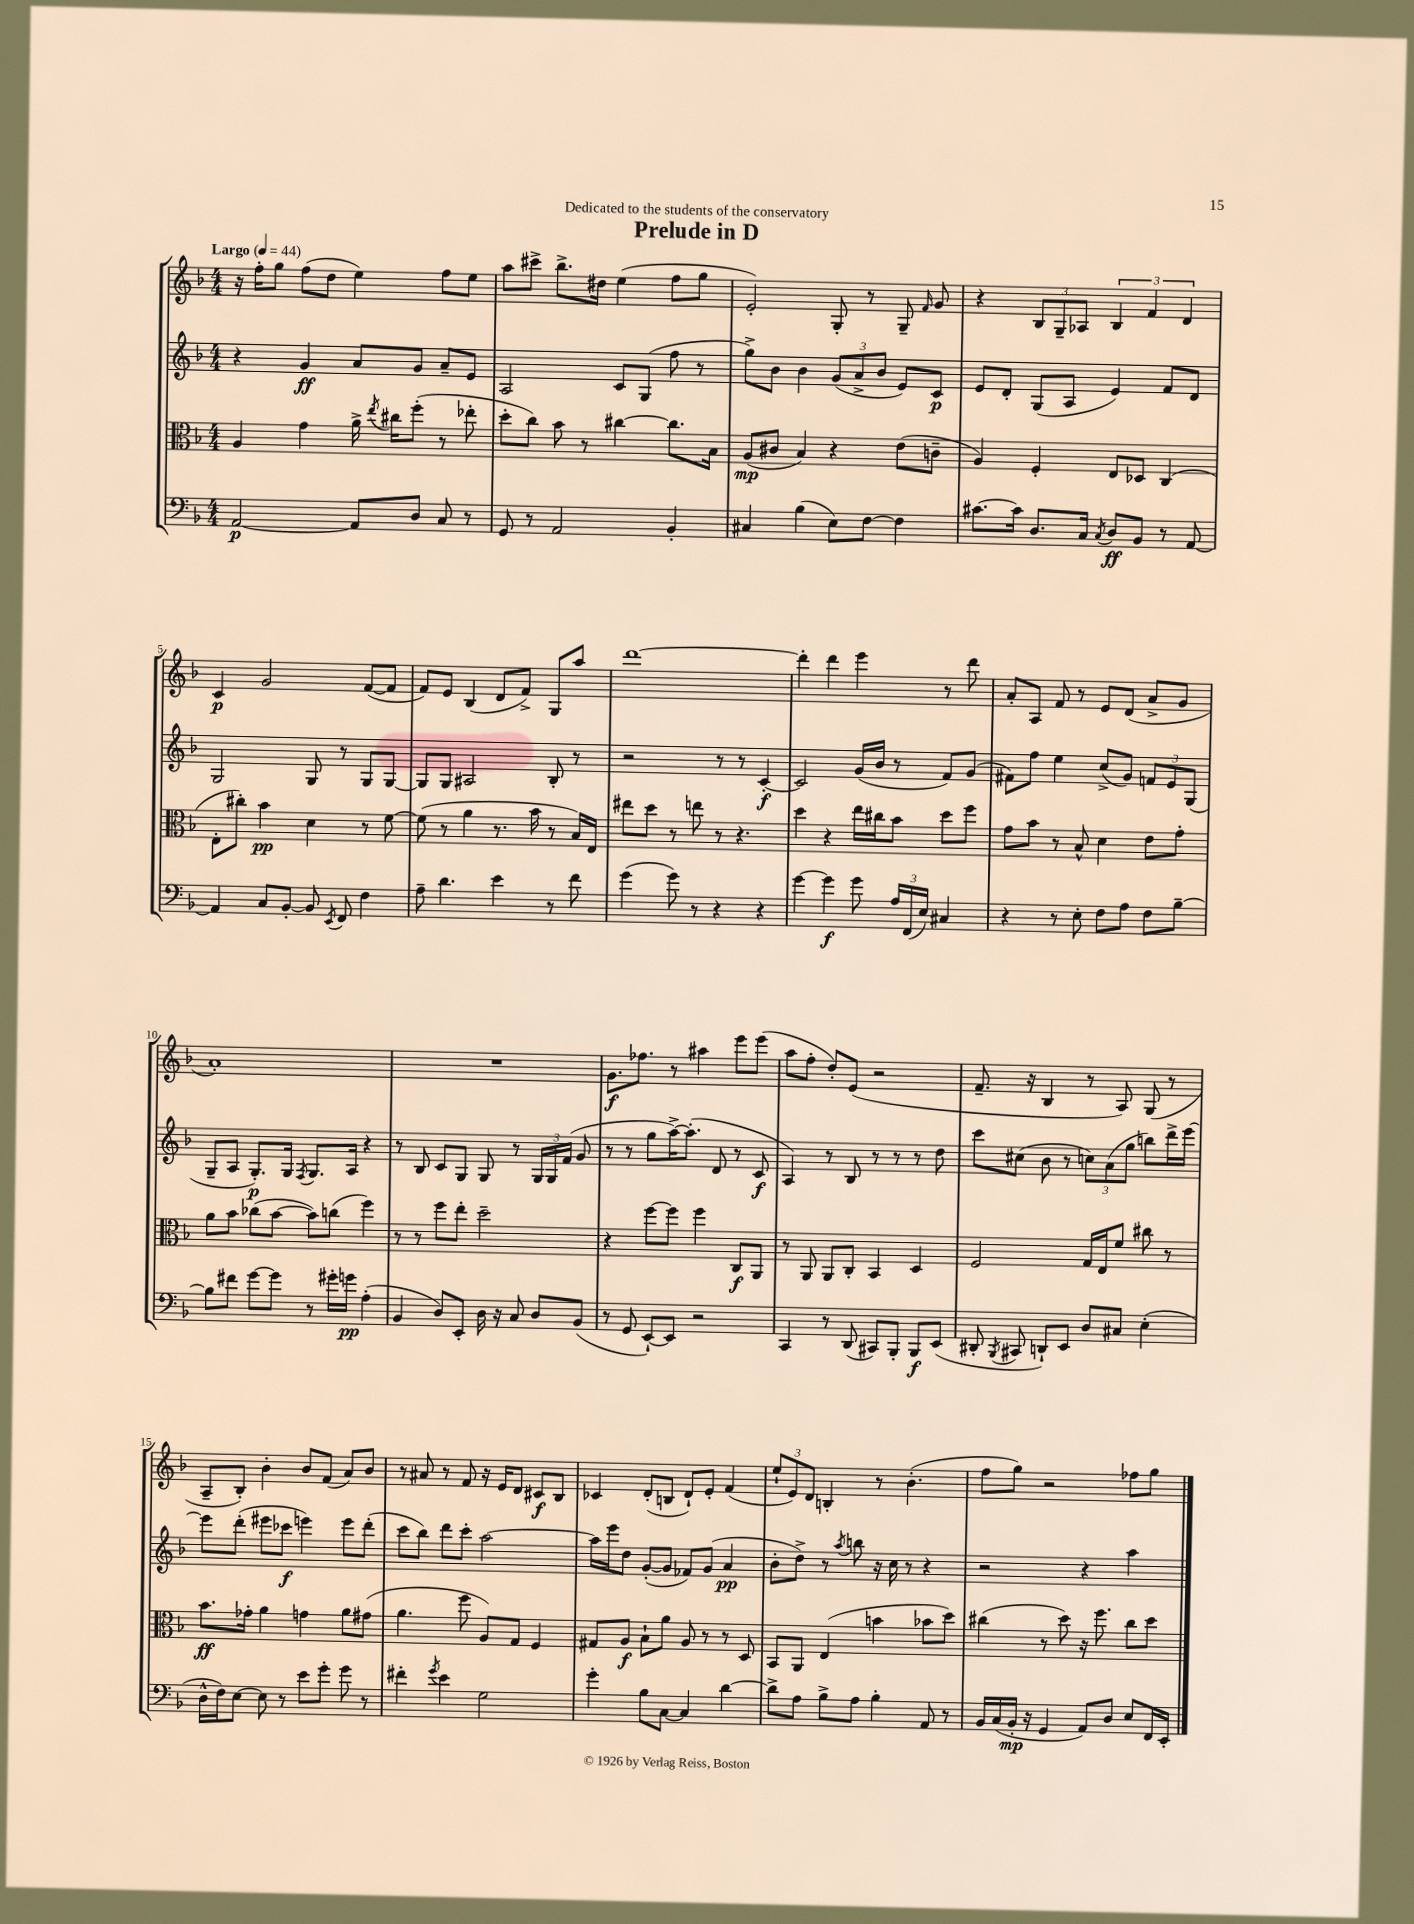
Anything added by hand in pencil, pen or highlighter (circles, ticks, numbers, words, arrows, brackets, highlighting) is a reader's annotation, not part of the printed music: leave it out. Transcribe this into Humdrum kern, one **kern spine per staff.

**kern	**dynam	**kern	**dynam	**kern	**dynam	**kern	**dynam
*part4	*part4	*part3	*part3	*part2	*part2	*part1	*part1
*staff4	*staff4	*staff3	*staff3	*staff2	*staff2	*staff1	*staff1
*clefF4	*	*clefC3	*	*clefG2	*	*clefG2	*
*k[b-]	*	*k[b-]	*	*k[b-]	*	*k[b-]	*
*M4/4	*	*M4/4	*	*M4/4	*	*M4/4	*
*MM44	*	*MM44	*	*MM44	*	*MM44	*
=1	=1	=1	=1	=1	=1	=1	=1
!	!	!	!	!	!	!LO:TX:a:B:t=Largo	!
[2AA/	p	4A/	.	4r	.	16r	.
.	.	.	.	.	.	16ff'\KL	.
.	.	.	.	.	.	8gg\J	.
.	.	4g\	.	4g/	ff	(8ff\L	.
.	.	.	.	.	.	8dd\J	.
8AA/L]	.	16a^\	.	8a/L	.	4ee\)	.
.	.	8qee/	.	.	.	.	.
.	.	16cc#X\KL	.	.	.	.	.
8D/J	.	(8ff'\J	.	8g/J	.	.	.
8C/	.	8r	.	8a~/L	.	8ff\L	.
8r	.	8ee-X'\	.	8e/J	.	8ee\J	.
=2	=2	=2	=2	=2	=2	=2	=2
8GG/	.	8dd'\L	.	2A/	.	8aa\L	.
8r	.	8cc\J)	.	.	.	8ccc#X^\J	.
2AA/	.	8b-\	.	.	.	8.bb-^\L	.
.	.	8r	.	.	.	.	.
.	.	.	.	.	.	16dd#X\Jk	.
.	.	[4cc#X\	.	8c/L	.	(4ee\	.
.	.	.	.	(8G/J	.	.	.
4BB-'/	.	8.cc#\L]	.	8ff\	.	8ff\L	.
.	.	.	.	8r	.	8gg\J	.
.	.	16B-\Jk	.	.	.	.	.
=3	=3	=3	=3	=3	=3	=3	=3
4C#X/	.	(8A/L	mp	8gg^\L)	.	2e'/)	.
.	.	8c#X/J	.	8b-\J	.	.	.
(4B-\	.	4B-/)	.	4b-\	.	.	.
8E\L)	.	4r	.	(12g/L	.	8G'/	.
.	.	.	.	12a^/	.	.	.
[8F\J	.	.	.	.	.	8r	.
.	.	.	.	12b-/J	.	.	.
4F\]	.	(8e\L	.	8e/L)	.	8G~/	.
.	.	.	.	.	.	16qqf/	.
.	.	8cn~\J	.	8c/J	p	8g/	.
=4	=4	=4	=4	=4	=4	=4	=4
[8.c#X\L	.	4A/)	.	8e/L	.	4r	.
.	.	.	.	8d'/J	.	.	.
16c#\Jk]	.	.	.	.	.	.	.
8.D/L	.	4F'/	.	(8G/L	.	12B-/L	.
.	.	.	.	.	.	12G~/	.
.	.	.	.	8A/J	.	.	.
.	.	.	.	.	.	12A-X/J	.
16C/Jk	.	.	.	.	.	.	.
8qC/	.	.	.	.	.	.	.
8D/L	ff	8E/L	.	4e/)	.	6B-/	.
8BB-/J	.	8D-X/J	.	.	.	.	.
.	.	.	.	.	.	6f/	.
8r	.	(4C/	.	8f/L	.	.	.
.	.	.	.	.	.	6d/	.
[8AA/	.	.	.	8d/J	.	.	.
!!LO:LB:g=z
=5	=5	=5	=5	=5	=5	=5	=5
4AA/]	.	8E'\L	.	2G/	.	4c/	p
.	.	8cc#X'\J)	.	.	.	.	.
8C/L	.	4b-\	pp	.	.	2g/	.
[8BB-'/J	.	.	.	.	.	.	.
8BB-/]	.	4d\	.	8G/	.	.	.
8qEE/	.	.	.	.	.	.	.
8FF/	.	.	.	8r	.	.	.
4F\	.	8r	.	8G/L	.	([8f/L	.
.	.	[8f\	.	[8G/J	.	8f/J]	.
=6	=6	=6	=6	=6	=6	=6	=6
8A~\	.	(8f\]	.	8G/L]	.	8f/L)	.
4.d\	.	8r	.	8G/J	.	8e/J	.
.	.	4a\	.	2A#X/	.	(4B-/	.
4e\	.	8.r	.	.	.	8d/L	.
.	.	.	.	.	.	8f^/J)	.
.	.	16b-\	.	.	.	.	.
8r	.	8r	.	8B-'/	.	8G/L	.
8f\	.	16B-/LL)	.	8r	.	8aa/J	.
.	.	16E/JJ	.	.	.	.	.
=7	=7	=7	=7	=7	=7	=7	=7
(4g\	.	8ee#X\L	.	2r	.	[1ddd	.
.	.	8dd\J	.	.	.	.	.
8g\)	.	8r	.	.	.	.	.
8r	.	8een\	.	.	.	.	.
4r	.	8r	.	8r	.	.	.
.	.	4.r	.	8r	.	.	.
4r	.	.	.	[4c'/	f	.	.
=8	=8	=8	=8	=8	=8	=8	=8
[4g\	.	4dd\	.	2c/]	.	4ddd'\]	.
4g\]	f	4r	.	.	.	4ddd\	.
8g\	.	16ee\LL	.	(16g/LL	.	4eee\	.
.	.	16cc#X\J	.	16b-/JJ	.	.	.
24A/LL	.	8b-\J	.	8r	.	.	.
(24FF/	.	.	.	.	.	.	.
24E/JJ)	.	.	.	.	.	.	.
4C#X/	.	8dd\L	.	8f/L)	.	8r	.
.	.	8ff\J	.	(8g/J	.	8ddd\	.
=9	=9	=9	=9	=9	=9	=9	=9
4r	.	8g\L	.	8f#X\L)	.	8a'/L	.
.	.	8b-\J	.	8ff\J	.	8A/J	.
8r	.	8r	.	4ee\	.	8f/	.
8E'\	.	8B-^^/	.	.	.	8r	.
8F\L	.	4d\	.	(8cc^/L	.	8e/L	.
8A\J	.	.	.	8g/J)	.	(8d/J	.
8F\L	.	8e\L	.	12fn/L	.	8a^/L	.
.	.	.	.	12e/	.	.	.
[8B-~\J	.	8g'\J	.	.	.	8g/J	.
.	.	.	.	(12G/J	.	.	.
!!LO:LB:g=z
=10	=10	=10	=10	=10	=10	=10	=10
8B-\L]	.	8a\L	.	8G~/L	.	1a')	.
8f#X\J	.	8b-\J	.	8A/J	.	.	.
[8g\L	.	(8cc-X\L	.	8.G'/L)	p	.	.
8g\J]	.	[8b-\J	.	.	.	.	.
.	.	.	.	16G/Jk	.	.	.
.	.	.	.	8qF/	.	.	.
8r	.	8b-\L])	.	8.G/L	.	.	.
16g#X'\LL	.	(8ccn\J	.	.	.	.	.
16gn\JJ	pp	.	.	16A/Jk	.	.	.
(4A'\	.	4ff\)	.	4r	.	.	.
=11	=11	=11	=11	=11	=11	=11	=11
4BB-/	.	8r	.	8r	.	1r	.
.	.	8r	.	8B-/	.	.	.
8D/L)	.	8ff\L	.	8c/L	.	.	.
8EE'/J	.	8ee'\J	.	8G/J	.	.	.
16D\	.	2dd~\	.	8G/	.	.	.
16r	.	.	.	.	.	.	.
8C/	.	.	.	8r	.	.	.
8D/L	.	.	.	24G/LL	.	.	.
.	.	.	.	24G/	.	.	.
.	.	.	.	(24f/JJ	.	.	.
(8BB-/J	.	.	.	8g/	.	.	.
=12	=12	=12	=12	=12	=12	=12	=12
8r	.	4r	.	8r	.	8.g\L	f
8GG/	.	.	.	8r	.	.	.
.	.	.	.	.	.	8.ff-X\J	.
[8EE`/L)	.	[8ff\L	.	8gg\L	.	.	.
8EE/J]	.	8ff\J]	.	[16aa^\K)	.	8r	.
.	.	.	.	(8.aa'\J]	.	.	.
2r	.	4ff\	.	.	.	4aa#X\	.
.	.	.	.	8d/	.	.	.
.	.	8C/L	f	8r	.	8eee\L	.
.	.	8AA/J	.	8c/	f	(8eee\J	.
=13	=13	=13	=13	=13	=13	=13	=13
4CC/	.	8r	.	4A/)	.	8aa\L	.
.	.	8AA/	.	.	.	8ff'\J	.
8r	.	8AA/L	.	8r	.	8dd'/L)	.
(8DD/	.	8C'/J	.	8B-/	.	(8e/J	.
8CC#X/L)	.	4BB-/	.	8r	.	2r	.
8BBB-'/J	.	.	.	8r	.	.	.
8BBB-/L	f	4D/	.	8r	.	.	.
(8EE/J	.	.	.	8dd\	.	.	.
=14	=14	=14	=14	=14	=14	=14	=14
8DD#X'/	.	2F/	.	8ccc\L	.	8.f~/	.
8qBBB-/	.	.	.	.	.	.	.
8CC#X/	.	.	.	(8cc#X\J	.	.	.
.	.	.	.	.	.	16r	.
8DDn`/L)	.	.	.	8b-\	.	4B-/	.
8EE/J	.	.	.	8r	.	.	.
8D/L	.	16G/LL	.	12ccn\L)	.	8r	.
.	.	16E/J	.	.	.	.	.
.	.	.	.	(12a\	.	.	.
8C#X/J	.	8f/J	.	.	.	8A/)	.
.	.	.	.	12gg\J	.	.	.
(4E'\	.	8cc#X\	.	8bbn\L)	.	(8G/	.
.	.	8r	.	16ddd^\L	.	8r	.
.	.	.	.	[16eee\JJ	.	.	.
!!LO:LB:g=z
=15	=15	=15	=15	=15	=15	=15	=15
16D^^\LL	.	8.b-\L	ff	8eee\L]	.	8A~/L	.
16F\J)	.	.	.	.	.	.	.
[8E\J	.	.	.	(8ddd'\J	.	8B-'/J)	.
.	.	16g-X'\Jk	.	.	.	.	.
8E\]	.	4a\	.	8eee#X\L	.	4b-'\	.
8r	.	.	.	8ccc-X\J	f	.	.
8e\L	.	4gn\	.	4eeen\)	.	8b-/L	.
8g'\J	.	.	.	.	.	(8f/J	.
8g\	.	8a\L	.	8eee\L	.	8a/L)	.
8r	.	(8g#X\J	.	(8ddd'\J	.	8b-/J	.
=16	=16	=16	=16	=16	=16	=16	=16
4f#X'\	.	4.a\	.	8ccc\L	.	8r	.
.	.	.	.	8bb-\J)	.	8a#X/	.
8qg/	.	.	.	.	.	.	.
4e\	.	.	.	8ddd\L	.	8r	.
.	.	8ff\	.	8ccc'\J	.	8f/	.
2G\	.	8A/L)	.	[2aa\	.	16r	.
.	.	.	.	.	.	16e/KL	.
.	.	8G/J	.	.	.	8d/J	.
.	.	4F/	.	.	.	8c#X/L	f
.	.	.	.	.	.	8B-/J	.
=17	=17	=17	=17	=17	=17	=17	=17
4g'\	.	8G#X/L	.	16aa\LL]	.	4c-X/	.
.	.	.	.	16eee\J	.	.	.
.	.	8A/J	f	8dd\J	.	.	.
8B-\L	.	8B-`\L	.	([8g'/L	.	(8d'/L	.
[8C\J	.	8a\J	.	8g/J]	.	8Bn/J	.
4C/]	.	8A/	.	8f-X/L)	.	8d`/L)	.
.	.	8r	.	(8g/J	.	8e'/J	.
[4d\	.	8r	.	4a/	pp	(4f/	.
.	.	8D/	.	.	.	.	.
=18	=18	=18	=18	=18	=18	=18	=18
8d^\L]	.	8BB-/L	.	8b-'\L	.	12ee`/L	.
.	.	.	.	.	.	12e/)	.
8A\J	.	8AA/J	.	8dd^\J)	.	.	.
.	.	.	.	.	.	12d/J	.
8B-^\L	.	(4E/	.	8r	.	4Bn'/	.
.	.	.	.	8qaa/	.	.	.
8A\J	.	.	.	8bbn\	.	.	.
4B-'\	.	4bn\	.	16r	.	8r	.
.	.	.	.	16cc\	.	.	.
.	.	.	.	8r	.	(4.b-'\	.
8AA/	.	8b-X\L	.	4r	.	.	.
8r	.	8dd\J)	.	.	.	.	.
=19	=19	=19	=19	=19	=19	=19	=19
16BB-/LL	.	(4cc#X\	.	2r	.	8ff\L	.
(16C/	.	.	.	.	.	.	.
16BB-'/JJ	mp	.	.	.	.	8gg\J)	.
16r	.	.	.	.	.	.	.
4GG/	.	8r	.	.	.	2r	.
.	.	8dd\)	.	.	.	.	.
8AA/L)	.	16r	.	4r	.	.	.
.	.	8.ff\	.	.	.	.	.
8D/J	.	.	.	.	.	.	.
8E/L	.	8cc#\L	.	4aa\	.	8ff-X\L	.
16FF/L	.	8dd\J	.	.	.	8gg\J	.
16EE'/JJ	.	.	.	.	.	.	.
==	==	==	==	==	==	==	==
*-	*-	*-	*-	*-	*-	*-	*-
